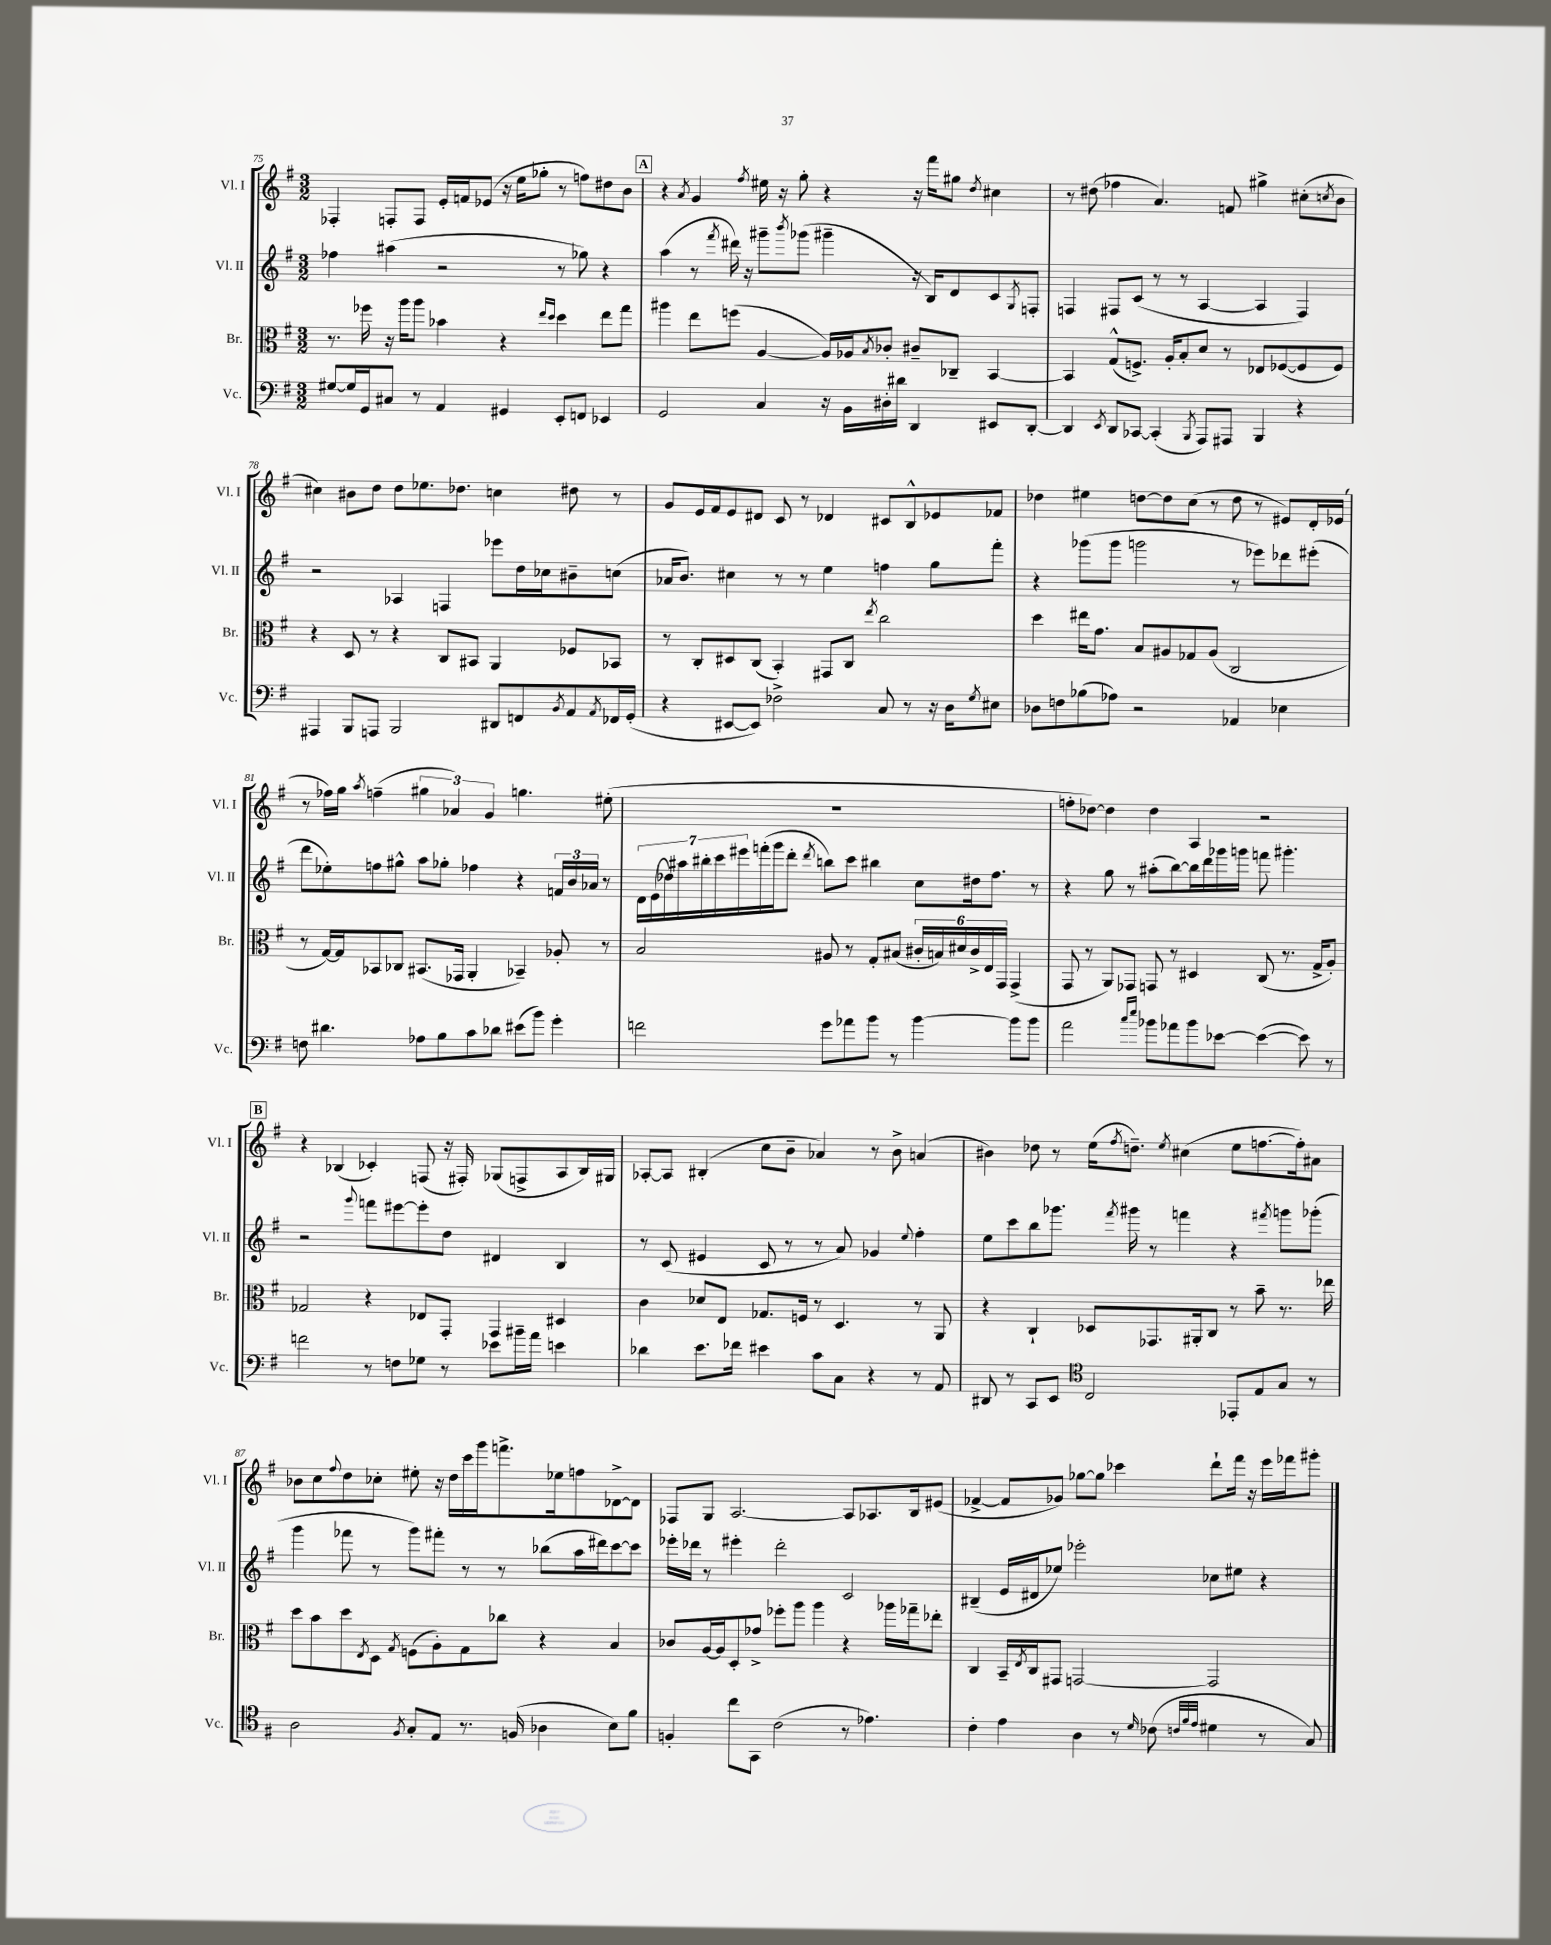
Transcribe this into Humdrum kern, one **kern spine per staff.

**kern	**kern	**kern	**kern
*staff4	*staff3	*staff2	*staff1
*clefF4	*clefC3	*clefG2	*clefG2
*k[f#]	*k[f#]	*k[f#]	*k[f#]
*M3/2	*M3/2	*M3/2	*M3/2
[8G#	8.r	4ff-	4F-'
16G#]	.	.	.
16GG	16ff-	.	.
8C#	16r	(4aa#	8F'
.	16aa	.	.
8r	8aa	.	8F
4AA	4b-	2r	16e'
.	.	.	16f
.	.	.	(8e-
4GG#	4r	.	16r
.	.	.	16ee
.	.	.	8gg-'
.	16qqee	.	.
.	16qqdd	.	.
8EE'	4dd	8r	8r
8FF	.	8gg-)	8ff)
4EE-	8ee	4r	8dd#
.	8gg	.	8b
=	=	=	=
2GG	4aa#	(4aa	4r
.	.	.	8qa
.	8ee	8r	4g
.	.	8qfff#	.
.	(8ff	16ddd#)	.
.	.	16r	.
.	.	.	8qff#
4C	[4A	8ggg#~	16ee#
.	.	.	16r
.	.	8qbbb	.
.	.	(8ggg-	8gg'
16r	16A])	4ggg#~	4r
16BB	16A-	.	.
.	8qB	.	.
16D#'	8c-'	.	.
16d#	.	.	.
4DD	8c#~	16r	16r
.	.	16B)	16fff#
.	8C-~	8d	8gg#
.	.	.	8qdd
8EE#	[4BB	8c	4cc#
.	.	8qG	.
[8DD'	.	8F'	.
=	=	=	=
4DD]	4BB]	4F	8r
.	.	.	(8dd#
8qEE	.	.	.
8DD	(8G^^	8F#	4ff-
[8CC-	8.F^)	(8c	.
(4CC-']	.	8r	4.a)
.	16A'	.	.
.	8B'	8r	.
8qBBB	.	.	.
8AAA)	8d	[4A	.
8AAA#	8r	.	8f
4BBB	8E-	4A]	4gg#^
.	([8F-	.	.
4r	8F-]	4F#)	(8cc#'
.	.	.	8qcc
.	8F-)	.	8b
=	=	=	=
4AAA#	4r	2r	4cc#)
8BBB	8D	.	8b#
8AAA	8r	.	8dd
2BBB	4r	4A-	8dd
.	.	.	8.ee-
.	8C	4F	.
.	.	.	8.dd-
.	8BB#	.	.
8DD#	4AA	8eee-	4cc
8FF	.	16dd	.
.	.	16cc-	.
8qBB	.	.	.
8AA	8F-	8b#~	8dd#
8qAA	.	.	.
16FF-	8BB-	(8cc	8r
(16GG'	.	.	.
=	=	=	=
4r	8r	16a-	8g
.	.	8.b)	.
.	8C'	.	16e
.	.	.	16f#
[8EE#	8D#	4cc#	8e
8EE#])	(8C	.	8d#
2F-^	4BB')	8r	8c
.	.	8r	8r
.	8GG#	4ee	4d-
.	8C	.	.
.	8qee	.	.
8C	2cc	4ff	8c#
8r	.	.	8B^^
16r	.	8gg	8e-
16D	.	.	.
8qG	.	.	.
8E#	.	8fff#'	8f-
=	=	=	=
8D-	4dd	4r	4dd-
8F	.	.	.
(8B-	16ee#	(8ggg-	4ee#
.	8.g	.	.
8A-)	.	8ggg-	.
2r	8B	2ggg	[8dd
.	8A#	.	8dd]
.	8G-	.	(8cc
.	(8A#	.	8r
4AA-	2C	8r	8dd
.	.	8eee-)	8r
4E-	.	8ddd-	8e#)
.	.	(8eee#'	16d'
.	.	.	(16e-
=	=	=	=
8F	8r	8ddd	8r
4.d#	[16G)	8ee-')	16ff-)
.	16G]	.	16gg
.	.	.	8qaa
.	8BB-	8ff	(4ff~
.	8C-	8gg#^^	.
8A-	(8.BB#	8aa	6gg#
8B	.	8gg-'	.
.	.	.	6a-)
.	16GG-	.	.
8c	4AA'	4ff-	.
.	.	.	6g
8d-	.	.	.
(8e#	4BB-~)	4r	4.gg
8b)	.	.	.
4g'	8A-'	24f	.
.	.	24b	.
.	.	24a-	.
.	8r	8r	(8ee#'
=	=	=	=
2f	2B	28d	1.r
.	.	(28e	.
.	.	28dd-)	.
.	.	28aa#	.
.	.	28bb#'	.
.	.	28ccc	.
.	.	28eee#	.
.	.	(16fff'	.
.	.	16ggg	.
.	.	8ddd'	.
.	.	8qddd	.
8g	8A#	8bb)	.
8a-	8r	8ccc	.
8b	8G'	4bb#	.
8r	(8B#	.	.
[4b	24c#'	8cc	.
.	24B)	.	.
.	24d#	.	.
.	24c#^	16dd#	.
.	24E	.	.
.	.	8.ff#	.
.	24GG	.	.
8b]	(4GG^	.	.
8b	.	8r	.
=	=	=	=
2a	8GG	4r	8ff'
.	8r	.	[8dd-)
.	8AA)	8gg	4dd-]
.	8GG-	8r	.
16qqcc	.	.	.
16qqee	.	.	.
8b-	8GG	(8aa#'	4dd-
8a-	8r	[8bb)	.
8b-	4D#	16bb]	4A
.	.	16ddd	.
[8e-	.	16ggg-	.
.	.	16ggg	.
(4e-_	(8C	8fff	2r
.	8.r	4.ggg#'	.
8e-])	.	.	.
.	16G^	.	.
8r	8A')	.	.
=	=	=	=
2f	2G-	2r	4r
.	.	.	(4B-
.	.	8qqggg	.
8r	4r	8fff	4c-')
8F	.	[8eee#	.
8G-	8E-	8eee#']	(8F
8r	8GG'	8dd	16r
.	.	.	16F#')
8e-	4GG	4d#	(8G-
16b#~	.	.	8F^
16a	.	.	.
4e	4D#	4B	8A
.	.	.	16B-)
.	.	.	16G#
=	=	=	=
4d-	4c	8r	[8A-'
.	.	(8c	8A-]
8.e	8d-	4e#	(4B#'
.	8E	.	.
16f-	.	.	.
4e#	8.G-	8c	8cc
.	.	8r	8b~
.	16F	.	.
8c	8r	8r	4a-)
8C	4.D	8a)	.
4r	.	4g-	8r
.	.	.	8b^
.	.	8qqee	.
8r	8r	4ff#'	(4a
8AA	8AA	.	.
=	=	=	=
8DD#	4r	8ee	4b#)
8r	.	8ccc	.
8CC	4C`	8bb	8dd-
8EE	.	8.ggg-	8r
*clefC4	*	*	*
2C	8D-	.	(16ee
.	.	8qfff#	8qff#
.	.	16ggg#	8.dd~)
.	8.GG-	8r	.
.	.	.	8qee
.	.	4fff	(4cc#
.	16AA#'	.	.
.	8C	.	.
8EE-'	8r	4r	8ee
8E	8b~	.	[8.ff
.	.	8qfff#	.
8G	8.r	8ggg	.
.	.	.	16ff'])
8r	.	(8ggg-'	8a#
.	16ee-	.	.
=	=	=	=
2A	8dd	4ggg	8b-
.	8b	.	8cc
.	.	.	8qqff#
.	8dd	8fff-	8dd
.	8qE	.	.
.	8D	8r	8cc-'
8qF#	8qG	.	.
8G'	(8F	8ggg)	8ee#'
8E	8A')	8fff#'	16r
.	.	.	16dd
8.r	8G	8r	16ccc
.	.	.	16ggg
.	8cc-	8r	8.fff^
(16F	.	.	.
4A-	4r	(8bb-	.
.	.	.	16ee-
.	.	16aa	8ff
.	.	16ddd#)	.
8B)	4B	[8ccc	[8d-^
8f#	.	8ccc]	8d-]
=	=	=	=
4F'	8c-	16eee-'	8F-
.	.	16ddd-	.
.	[16A	8r	8G
.	16A]	.	.
8cc	8D'	4eee#'	[2.A
8GG	8g-^	.	.
(2c	8ff-'	2ddd-'	.
.	8aa	.	.
.	4aa	.	.
8r	4r	2c	8A]
4.e-)	.	.	8.A-
.	16aa-	.	.
.	16gg-~	.	16B
.	8ee-'	.	(8e#
=	=	=	=
4c'	4C	(4B#~	[4f-^
4e	16BB~	16e	8f-]
.	8qE	.	.
.	16C	16d#	.
.	8GG#	8ee-)	8g-)
4A	[2GG	2eee-'	[8gg-
.	.	.	8gg-]
8r	.	.	4ccc-
16qqd	.	.	.
(8c-	.	.	.
32qqc	.	.	.
32qqf#	.	.	.
32qqe	.	.	.
4d#	2GG]	8cc-	8ddd`
.	.	8ee#	16fff#
.	.	.	16r
8r	.	4r	16eee
.	.	.	16fff-
8G)	.	.	8ggg#'
==	==	==	==
*-	*-	*-	*-
